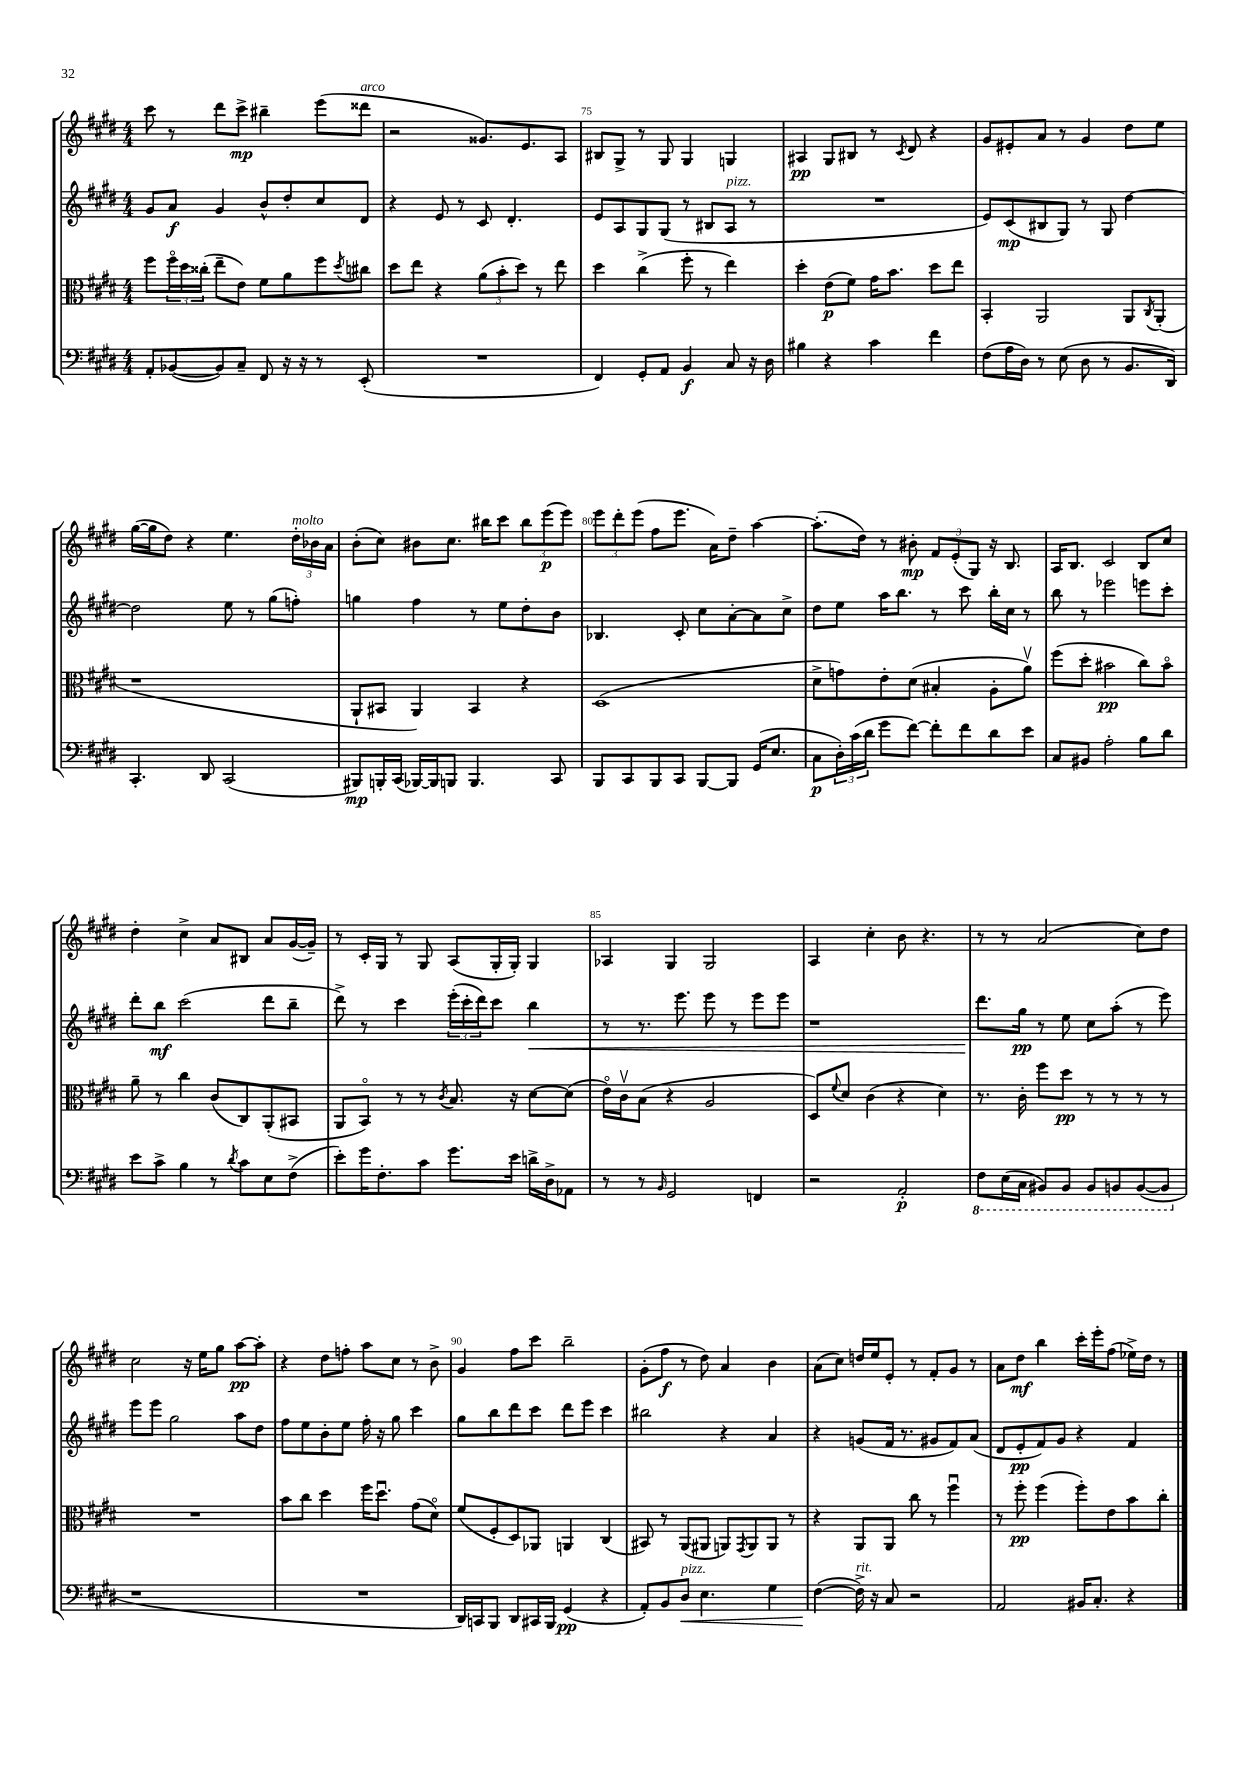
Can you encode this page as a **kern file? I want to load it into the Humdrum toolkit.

**kern	**kern	**kern	**kern
*staff4	*staff3	*staff2	*staff1
*clefF4	*clefC3	*clefG2	*clefG2
*k[f#c#g#d#]	*k[f#c#g#d#]	*k[f#c#g#d#]	*k[f#c#g#d#]
*M4/4	*M4/4	*M4/4	*M4/4
8AA'/L	8ff#\L	8g#/L	8ccc#\
([8BB-/	24ff#o\L	8a/J	8r
.	24dd#\	.	.
.	(24cc##'\JJ	.	.
8BB-/])	8ee~\L	4g#/	8ddd#\L
8C#~/J	8e\J)	.	8ccc#^\J
8FF#/	8f#\L	8b^^/L	4bb#~\
16r	8a\	8dd#'/	.
16r	.	.	.
8r	8ff#\	8cc#/	(8eee\L
.	8qdd#/	.	.
(8EE'/	8cc#\J	8d#/J	8ddd##\J
=	=	=	=
1r	8dd#\L	4r	2r
.	8ee\J	.	.
.	4r	8e/	.
.	.	8r	.
.	(12a\L	8c#/	8.g##/L)
.	12b'\	.	.
.	.	4.d#'/	.
.	12dd#\J)	.	.
.	.	.	8.e/
.	8r	.	.
.	8ee\	.	8A/J
=	=	=	=
4FF#/)	4dd#\	8e/L	8B#/L
.	.	8A/	8G#^/J
8GG#'/L	(4cc#^\	8G#/	8r
8AA/J	.	(8G#/J	8G#/
4BB/	8ff#'\	8r	4G#/
.	8r	8B#/L	.
8C#/	4ee\)	8A/J	4G/
16r	.	8r	.
16D#\	.	.	.
=	=	=	=
4B#\	4dd#'\	1r	4A#/
4r	(8e\L	.	8G#/L
.	8f#\J)	.	8B#/J
4c#\	16g#\LK	.	8r
.	8.b\J	.	.
.	.	.	8qc#/
.	.	.	8d#/
4f#\	8dd#\L	.	4r
.	8ee\J	.	.
=	=	=	=
(8F#\L	4BB'/	8e/L)	8g#/L
16A\L	.	(8c#/	8e#'/
16D#\JJ)	.	.	.
8r	2AA/	8B#/	8a/J
(8E\	.	8G#/J)	8r
8D#\	.	8r	4g#/
8r	.	8G#/	.
8.BB/L	8AA/L	[4dd#\	8dd#\L
.	8qC#/	.	.
.	(8AA'/J	.	8ee\J
16DD#/Jk)	.	.	.
=	=	=	=
4.CC#'/	1r	2dd#\]	([16gg#\LL
.	.	.	16gg#\]J
.	.	.	8dd#\J)
.	.	.	4r
8DD#/	.	.	.
(2CC#/	.	8ee\	4.ee\
.	.	8r	.
.	.	(8gg#\L	.
.	.	8ff'\J)	24dd#'\LL
.	.	.	24b-\
.	.	.	24a\JJ
=	=	=	=
8BBB#/L)	8AA`/L	4gg\	(8b'\L
16BBB'/L	8BB#/J	.	8cc#\J)
(16CC#/JJ	.	.	.
[16BBB-/LL)	4AA/)	4ff#\	8b#\L
16BBB-/]J	.	.	.
8BBB/J	.	.	8.cc#\J
4.BBB/	4BB#/	8r	.
.	.	.	16bb#\LK
.	.	8ee\L	8ccc#\J
.	4r	8dd#'\	12bb#\L
.	.	.	(12eee\
8CC#/	.	8b\J	.
.	.	.	12eee\J)
=	=	=	=
8BBB/L	(1D#	4.B-/	12eee\L
.	.	.	12ddd#'\
8CC#/	.	.	.
.	.	.	(12eee\J
8BBB/	.	.	8ff#\L
8CC#/J	.	8c#'/	8.eee\J
[8BBB/L	.	8cc#\L	.
.	.	.	16a\LK)
8BBB/]J	.	[8a'\	8dd#~\J
(16GG#/LK	.	8a\]	[4aa\
8.E/J	.	.	.
.	.	8cc#^\J	.
=	=	=	=
8C#\L	8d#^\L	8dd#\L	(8.aa'\]L
24D#'\L)	8g\)	8ee\J	.
(24c#\	.	.	.
.	.	.	16dd#\Jk)
24d#\JJ	.	.	.
8g#\L	8e'\	16aa\LK	8r
.	.	8.bb\J	.
[8f#\J)	(8d#\J	.	8b#'\
8f#'\]L	4B#'/	8r	12f#/L
.	.	.	(12e'/
8f#\	.	8ccc#\	.
.	.	.	12G#/J)
8d#\	8A'\L	16bb'\LL	16r
.	.	16cc#\JJ	8.B/
8e\J	8av\J)	8r	.
=	=	=	=
8C#/L	(8ff#\L	8bb\	16A/LK
.	.	.	8.B/J
8BB#/J	8dd#'\J	8r	.
2A'\	2b#\	2eee-\	2c#/
8B\L	8cc#\L)	8eee\L	8B/L
8d#\J	8b#o\J	8ccc#'\J	8cc#/J
=	=	=	=
8e\L	8a~\	8ddd#'\L	4dd#'\
8c#^\J	8r	8bb\J	.
4B\	4cc#\	(2ccc#\	4cc#^\
8r	(8c#/L	.	8a/L
8qd#/	.	.	.
8c#\L	8C#/)	.	8B#/J
8E\	(8AA'/	8ddd#\L	8a/L
(8F#^\J	8BB#/J	8bb~\J	([16g#/L
.	.	.	16g#~/]JJ)
=	=	=	=
8e'\L)	8AA/L	8ddd#^\)	8r
16g#\K	8BBo/J)	8r	16c#'/LL
8.F#'\	.	.	16G#/JJ
.	8r	4ccc#\	8r
8c#\J	8r	.	8G#/
.	8qc#/	.	.
8.g#\L	8.B/	(24eee'\LL	(8A/L
.	.	24ccc#'\	.
.	.	24ddd#\J)	.
.	.	8ccc#\J	16G#'/L
16e\Jk	16r	.	16G#'/JJ)
16d^\LL	[8d#\L	4bb\	4G#/
16D#^\J	.	.	.
8AA-\J	(8d#\]J	.	.
=	=	=	=
8r	16eo\LL)	8r	4A-/
.	16c#v\J	.	.
8r	(8B\J	8.r	.
16qqBB/	.	.	.
2GG#/	4r	.	4G#/
.	.	8.eee\	.
.	2A/	8eee\	2G#/
.	.	8r	.
4FF/	.	8eee\L	.
.	.	8eee\J	.
=	=	=	=
2r	8D#/L)	1r	4A/
.	8qqf#/	.	.
.	8d#/J	.	.
.	(4c#\	.	4cc#'\
2AA'/	4r	.	8b\
.	.	.	4.r
.	4d#\)	.	.
=	=	=	=
8FF#\L	8.r	8.ddd#\L	8r
(16EE\L	.	.	8r
16CC#\JJ	16c#'\	16gg#\Jk	.
8BBB#/L)	8ff#\L	8r	(2a/
8BBB#/J	8dd#\J	8ee\	.
8BBB#/L	8r	8cc#\L	.
8BBB/	8r	(8aa'\J	.
([8BBB/	8r	8r	8cc#\L)
8BBB/]J	8r	8eee\)	8dd#\J
=	=	=	=
1r	1r	8eee\L	2cc#\
.	.	8eee\J	.
.	.	2gg#\	.
.	.	.	16r
.	.	.	16ee\LK
.	.	.	8gg#\J
.	.	8aa\L	[8aa\L
.	.	8dd#\J	8aa'\]J
=	=	=	=
1r	8b\L	8ff#\L	4r
.	8cc#\J	8ee\	.
.	4dd#\	8b'\	8dd#\L
.	.	8ee\J	8ff'\J
.	16ff#\LK	16ff#'\	8aa\L
.	8.dd#u\J	16r	.
.	.	8gg#\	8cc#\J
.	(8g#\L	4ccc#\	8r
.	8d#o\J)	.	8b^\
=	=	=	=
16DD#/LL)	(8f#/L	8gg#\L	4g#/
16CC/J	.	.	.
8BBB/J	8F#'/	8bb\	.
8DD#/L	8D#/)	8ddd#\	8ff#\L
16CC#/L	8AA-/J	8ccc#\J	8ccc#\J
16BBB/JJ	.	.	.
(4GG#/	4AA/	8ddd#\L	2bb~\
.	.	8eee\J	.
4r	(4C#/	4ccc#\	.
=	=	=	=
8AA'/L)	8BB#/)	2bb#\	(8g#'\L
8BB/	8r	.	8ff#\J
8D#/J	(8AA/L	.	8r
4.E\	8AA#/J	.	8dd#\)
.	8AA/L)	4r	4a/
.	8qGG#/	.	.
.	8AA/	.	.
4G#\	8AA/J	4a/	4b\
.	8r	.	.
=	=	=	=
([4F#\	4r	4r	(8a\L
.	.	.	8cc#\J)
16F#^\])	8AA/L	(8g/L	16dd/LL
16r	.	.	16ee/J
8C#/	8AA/J	16f#/Jk	8e'/J
.	.	8.r	.
2r	8cc#\	.	8r
.	8r	8g#/L	8f#'/L
.	4ff#u\	8f#/)	8g#/J
.	.	(8a/J	8r
=	=	=	=
2AA/	8r	8d#/L	8a\L
.	8ff#'\	8e'/	8dd#\J
.	(4ff#\	8f#/)	4bb\
.	.	8g#/J	.
16BB#/LK	8ff#'\L)	4r	16ccc#'\LL
8.C#'/J	.	.	16eee'\J
.	8e\	.	(8ff#\J
4r	8b\	4f#/	16ee-^\LL)
.	.	.	16dd#\JJ
.	8cc#'\J	.	8r
==	==	==	==
*-	*-	*-	*-
